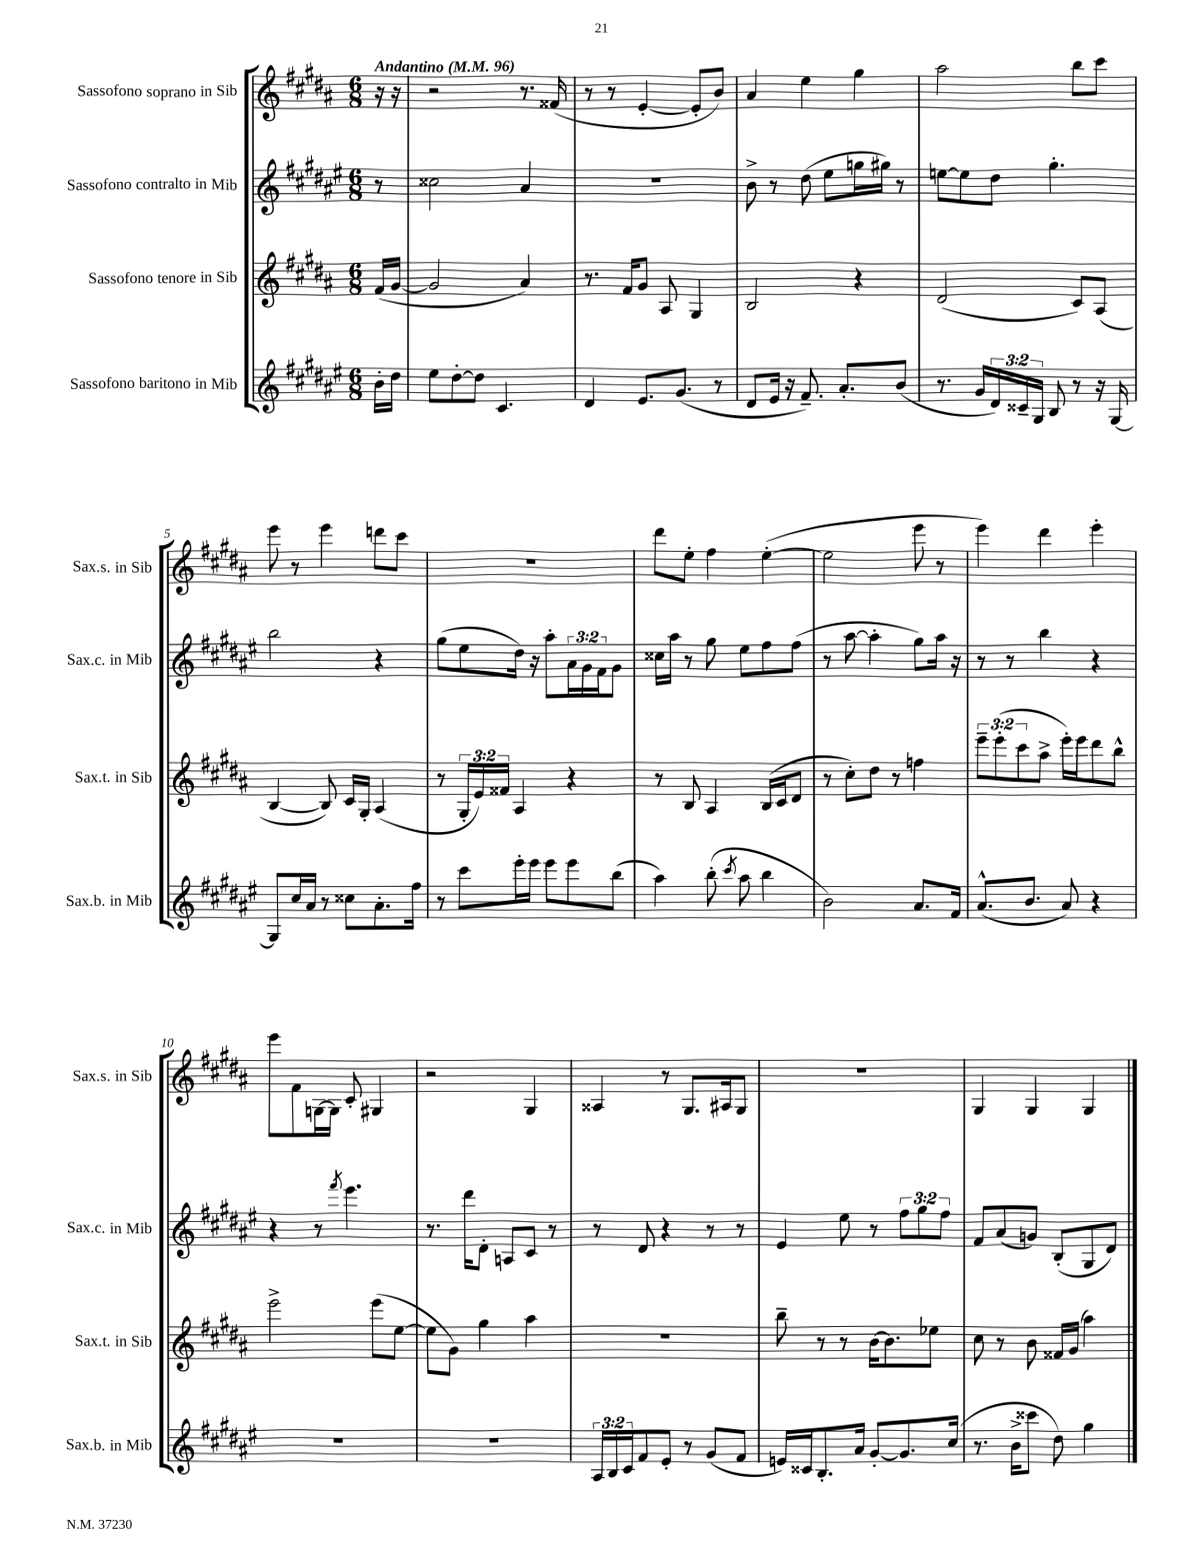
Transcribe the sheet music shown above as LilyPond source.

<<
\new StaffGroup <<
\new Staff = "s0" \with { instrumentName = "Sassofono soprano in Sib" shortInstrumentName = "Sax.s. in Sib" } {
    \clef treble \key b \major \numericTimeSignature \time 6/8 \partial 8 \tempo "Andantino" 4 = 96
    r16 r16 |
    r2 r8. fisis'16( |
    r8 r8 e'4~-. e'8-. b'8) |
    ais'4 e''4 gis''4 |
    ais''2 b''8 cis'''8 |
    e'''8 r8 e'''4 d'''8 cis'''8 |
    R2. |
    dis'''8 e''8-. fis''4 e''4~-.( |
    e''2 e'''8 r8 |
    e'''4) dis'''4 e'''4-. |
    e'''8 fis'8 g16~ g16 cis'8-. gis4 |
    r2 gis4 |
    aisis4 r8 gis8. ais16 gis8 |
    R2. |
    gis4 gis4 gis4 \bar "|." |
}
\new Staff = "s1" \with { instrumentName = "Sassofono contralto in Mib" shortInstrumentName = "Sax.c. in Mib" } {
    \clef treble \key fis \major \numericTimeSignature \time 6/8 \override Staff.TupletNumber.text = #tuplet-number::calc-fraction-text \partial 8
    r8 |
    cisis''2 ais'4 |
    R2. |
    b'8-> r8 dis''8( eis''8 g''16 gis''16) r8 |
    e''8~ e''8 dis''8 gis''4.-. |
    b''2 r4 |
    gis''8( eis''8 dis''16) r16 ais''8-. \tuplet 3/2 { ais'16 gis'16 fis'16 } gis'8 |
    cisis''16 ais''16 r8 gis''8 eis''8 fis''8 fis''8( |
    r8 ais''8~ ais''4-. gis''8) ais''16 r16 |
    r8 r8 b''4 r4 |
    r4 r8 \acciaccatura { fis'''8 } eis'''4. |
    r8. dis'''16 dis'8-. a8 cis'8 r8 |
    r8 dis'8 r4 r8 r8 |
    eis'4 eis''8 r8 \tuplet 3/2 { fis''8 gis''8 fis''8 } |
    fis'8 ais'8( g'8) b8-.( gis8 dis'8) \bar "|." |
}
\new Staff = "s2" \with { instrumentName = "Sassofono tenore in Sib" shortInstrumentName = "Sax.t. in Sib" } {
    \clef treble \key b \major \numericTimeSignature \time 6/8 \override Staff.TupletNumber.text = #tuplet-number::calc-fraction-text \partial 8
    fis'16( gis'16~ |
    gis'2 ais'4) |
    r8. fis'16 gis'8 ais8 gis4 |
    b2 r4 |
    dis'2( cis'8) ais8( |
    b4~ b8) cis'16 gis16-. ais4( |
    r8 \tuplet 3/2 { gis16-. e'16) fisis'16 } ais4 r4 |
    r8 b8 ais4 b16( cis'16 dis'8 |
    r8 cis''8-.) dis''8 r8 f''4 |
    \tuplet 3/2 { e'''8-- e'''8-.( cis'''8 } ais''8-> e'''16-.) e'''16 dis'''8 b''8-^ |
    e'''2-> e'''8( e''8~ |
    e''8 gis'8) gis''4 ais''4 |
    R2. |
    b''8-- r8 r8 b'16~ b'8. ees''8 |
    cis''8 r8 b'8 fisis'16 gis'16( ais''4) \bar "|." |
}
\new Staff = "s3" \with { instrumentName = "Sassofono baritono in Mib" shortInstrumentName = "Sax.b. in Mib" } {
    \clef treble \key fis \major \numericTimeSignature \time 6/8 \override Staff.TupletNumber.text = #tuplet-number::calc-fraction-text \partial 8
    b'16-. dis''16 |
    eis''8 dis''8~-. dis''8 cis'4. |
    dis'4 eis'8. gis'8.( r8 |
    dis'8 eis'16 r16 fis'8.--) ais'8.-. b'8( |
    r8. gis'16 \tuplet 3/2 { dis'16) cisis'16-- gis16 } b8 r8 r16 gis16~ |
    gis8 cis''16 ais'16 r8 cisis''8 ais'8.-. fis''16 |
    r8 cis'''8 eis'''16-. eis'''16 eis'''8 eis'''8 b''8( |
    ais''4) b''8-.( \acciaccatura { cis'''8 } ais''8 b''4 |
    b'2) ais'8. fis'16 |
    ais'8.-^( b'8. ais'8) r4 |
    R2. |
    R2. |
    \tuplet 3/2 { ais16 b16 cis'16 } fis'8 eis'8-. r8 gis'8( fis'8 |
    e'16) cisis'16 b8.-. ais'16 gis'8~-. gis'8. cis''16( |
    r8. b'16-> cisis'''8 dis''8) gis''4 \bar "|." |
}
>>
>>
